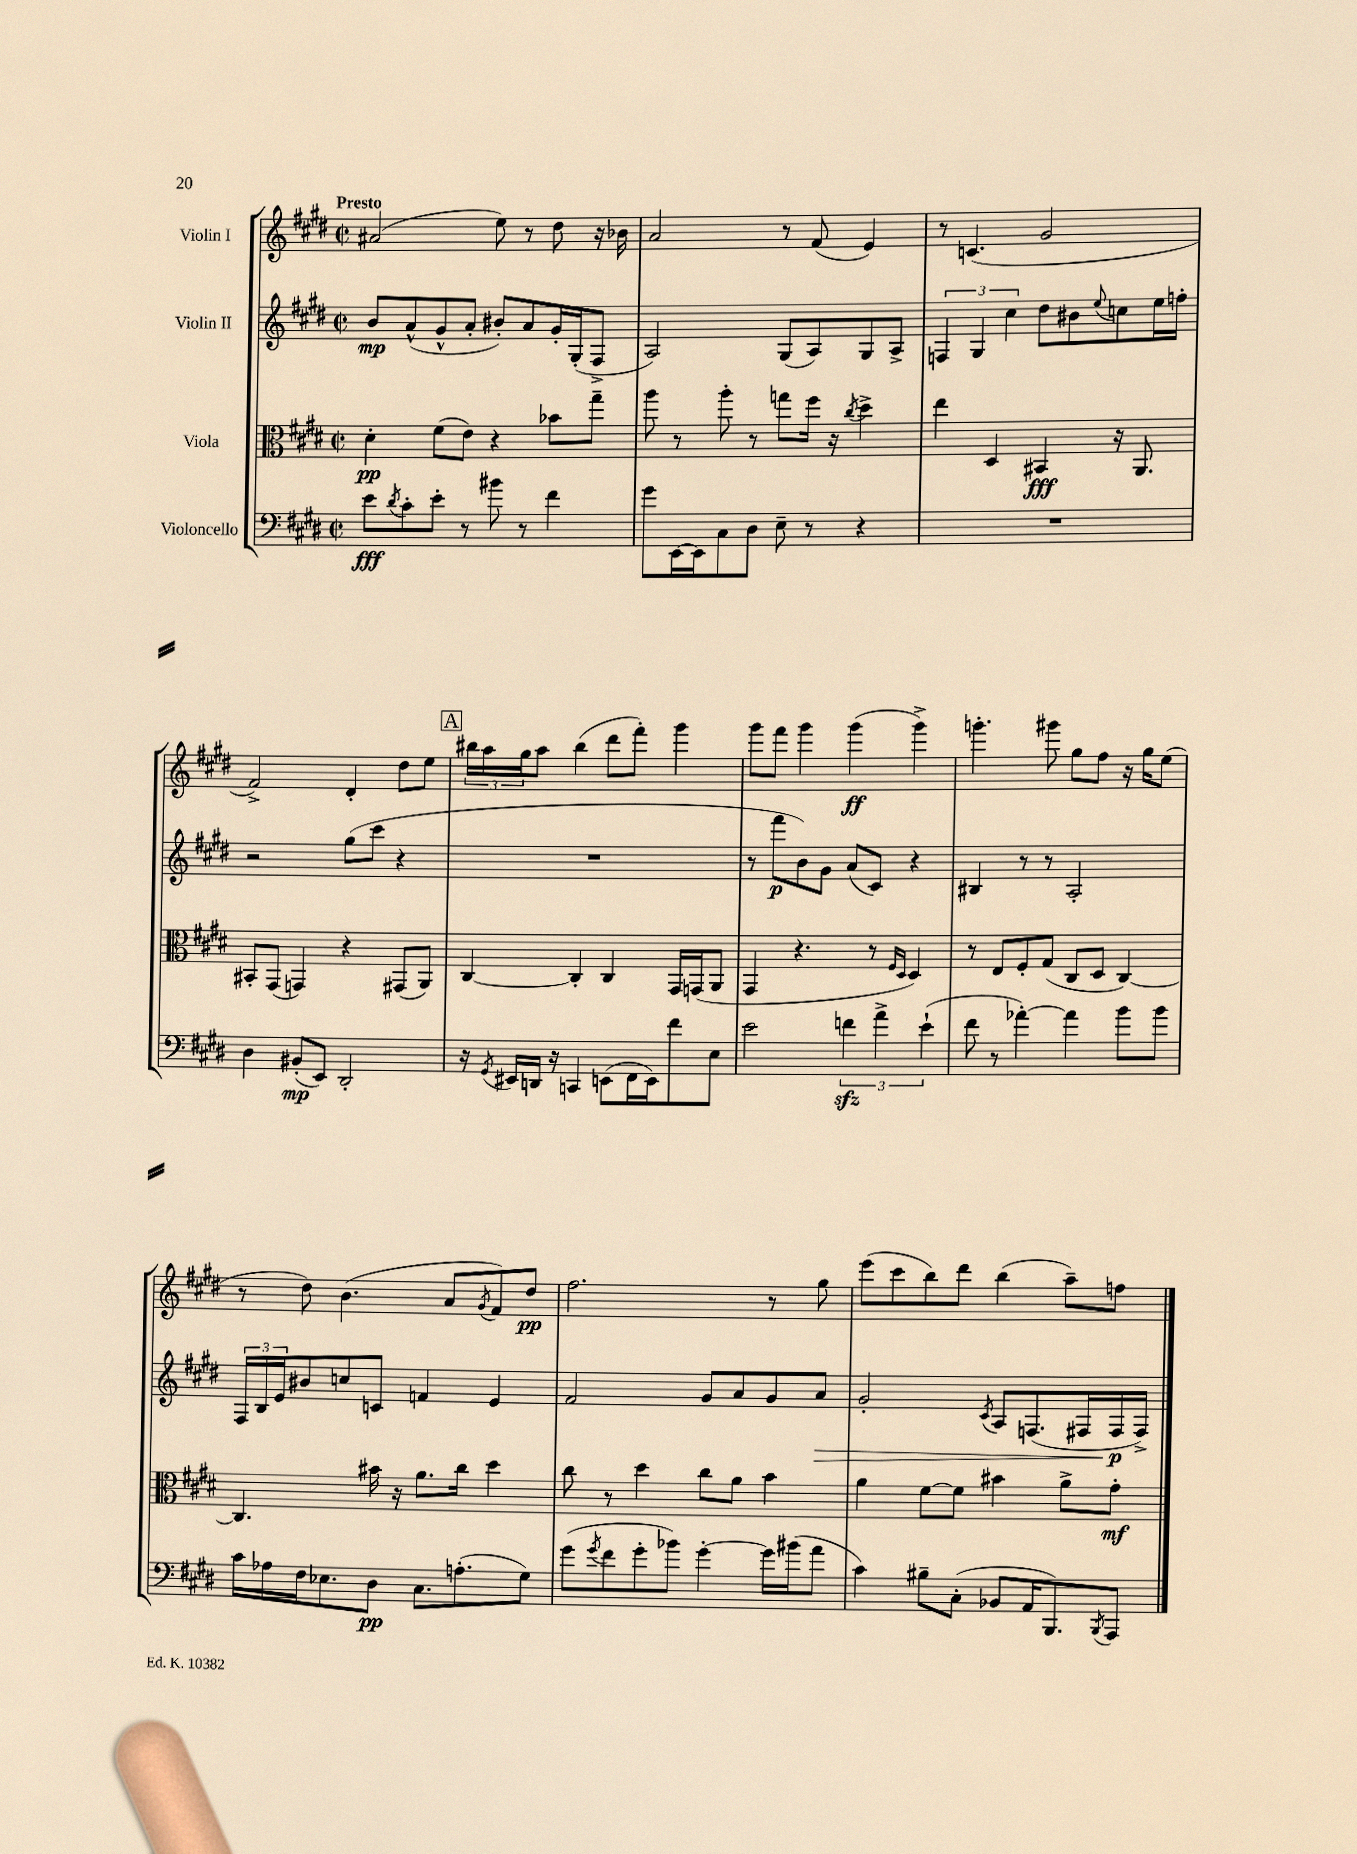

**kern	**dynam	**kern	**dynam	**kern	**dynam	**kern	**dynam
*part4	*part4	*part3	*part3	*part2	*part2	*part1	*part1
*staff4	*staff4	*staff3	*staff3	*staff2	*staff2	*staff1	*staff1
*I"Violoncello	*	*I"Viola	*	*I"Violin II	*	*I"Violin I	*
*clefF4	*	*clefC3	*	*clefG2	*	*clefG2	*
*k[f#c#g#d#]	*	*k[f#c#g#d#]	*	*k[f#c#g#d#]	*	*k[f#c#g#d#]	*
*M2/2	*	*M2/2	*	*M2/2	*	*M2/2	*
*met(c|)	*	*met(c|)	*	*met(c|)	*	*met(c|)	*
=1	=1	=1	=1	=1	=1	=1	=1
!	!	!	!	!	!	!LO:TX:a:B:t=Presto	!
8e\L	fff	4d#'\	pp	8b/L	mp	(2a#X/	.
8qd#/	.	.	.	.	.	.	.
8c#'\	.	.	.	(8a^^/	.	.	.
8e'\J	.	(8f#\L	.	8g#^^/	.	.	.
8r	.	8e\J)	.	8a'/J	.	.	.
8b#X\	.	4r	.	8b#X'/L)	.	8ee\)	.
8r	.	.	.	8a/	.	8r	.
4f#\	.	8b-X\L	.	16g#'/L	.	8dd#\	.
.	.	.	.	(16G#'/J	.	.	.
.	.	8gg#~\J	.	8F#^/J	.	16r	.
.	.	.	.	.	.	16b-X\	.
=2	=2	=2	=2	=2	=2	=2	=2
8g#\L	.	8aa\	.	2A/)	.	2a/	.
[16EE\L	.	8r	.	.	.	.	.
16EE\J]	.	.	.	.	.	.	.
8C#\	.	8aa'\	.	.	.	.	.
8D#\J	.	8r	.	.	.	.	.
8E~\	.	8ggn\L	.	(8G#/L	.	8r	.
8r	.	16ff#\Jk	.	8A/)	.	(8f#/	.
.	.	16r	.	.	.	.	.
.	.	8qcc#/	.	.	.	.	.
4r	.	4dd#^\	.	8G#/	.	4e/)	.
.	.	.	.	8A^/J	.	.	.
=3	=3	=3	=3	=3	=3	=3	=3
1r	.	4ee\	.	6Fn/	.	8r	.
.	.	.	.	.	.	(4.cn/	.
.	.	.	.	6G#/	.	.	.
.	.	4D#/	.	.	.	.	.
.	.	.	.	6cc#\	.	.	.
.	.	4BB#X/	fff	8dd#\L	.	2g#/	.
.	.	.	.	8b#X\	.	.	.
.	.	.	.	8qqee/	.	.	.
.	.	16r	.	8ccn\	.	.	.
.	.	8.AA/	.	.	.	.	.
.	.	.	.	16ee\L	.	.	.
.	.	.	.	16ffn'\JJ	.	.	.
!!LO:LB:g=z
=4	=4	=4	=4	=4	=4	=4	=4
4D#\	.	8BB#X'/L	.	2r	.	2f#^/)	.
.	.	(8GG#/J	.	.	.	.	.
(8BB#X'/L	mp	4GGn/)	.	.	.	.	.
8EE/J)	.	.	.	.	.	.	.
2DD#'/	.	4r	.	(8gg#\L	.	4d#'/	.
.	.	.	.	8ccc#\J	.	.	.
.	.	(8GG#X/L	.	4r	.	8dd#\L	.
.	.	8AA/J)	.	.	.	8ee\J	.
!!LO:REH:place=s1:t=A
=5	=5	=5	=5	=5	=5	=5	=5
16r	.	[4C#/	.	1r	.	24bb#X\LL	.
.	.	.	.	.	.	24aa\	.
8qGG#/	.	.	.	.	.	.	.
16EE#X/LL	.	.	.	.	.	.	.
.	.	.	.	.	.	24gg#\J	.
16DDn/JJ	.	.	.	.	.	8aa\J	.
16r	.	.	.	.	.	.	.
4CCn/	.	4C#'/]	.	.	.	(4bb#\	.
(8EEn\L	.	4C#/	.	.	.	8ddd#\L	.
16FF#\L	.	.	.	.	.	8fff#'\J)	.
16EE\J)	.	.	.	.	.	.	.
8f#\	.	16GG#/LL	.	.	.	4ggg#\	.
.	.	(16GGn/J	.	.	.	.	.
8E\J	.	8AA/J	.	.	.	.	.
=6	=6	=6	=6	=6	=6	=6	=6
2e\	.	4GG#/	.	8r	.	8ggg#\L	.
.	.	.	.	8fff#\L	p	8fff#\J	.
.	.	4.r	.	8b\)	.	4ggg#\	.
.	.	.	.	8g#\J	.	.	.
6fnzz\	.	.	.	(8a/L	.	(4ggg#\	ff
.	.	8r	.	8c#/J)	.	.	.
6a^\	.	.	.	.	.	.	.
.	.	16qqF#/LL	.	.	.	.	.
.	.	16qqD#/JJ	.	.	.	.	.
.	.	4D#/)	.	4r	.	4ggg#^\)	.
(6e`\	.	.	.	.	.	.	.
=7	=7	=7	=7	=7	=7	=7	=7
8f#\	.	8r	.	4B#X/	.	4.gggn'\	.
8r	.	8E/L	.	.	.	.	.
[4a-X'\)	.	8F#'/	.	8r	.	.	.
.	.	(8G#/J	.	8r	.	8ggg#X\	.
4a-\]	.	8C#/L	.	2A'/	.	8gg#\L	.
.	.	8D#/J	.	.	.	8ff#\J	.
8b\L	.	[4C#/)	.	.	.	16r	.
.	.	.	.	.	.	16gg#\KL	.
8b\J	.	.	.	.	.	(8ee\J	.
!!LO:LB:g=z
=8	=8	=8	=8	=8	=8	=8	=8
16c#\LL	.	4.C#/]	.	24F#/LL	.	8r	.
.	.	.	.	24B/	.	.	.
16A-X\	.	.	.	.	.	.	.
.	.	.	.	24e/J	.	.	.
16F#\J	.	.	.	8b#X/	.	8dd#\)	.
8.E-X\	.	.	.	.	.	.	.
.	.	.	.	8ccn/	.	(4.b\	.
8D#\J	pp	16b#X\	.	8cn/J	.	.	.
.	.	16r	.	.	.	.	.
8.C#\L	.	8.a\L	.	4fn/	.	.	.
.	.	.	.	.	.	8a/L	.
(8.An'\	.	16cc#\Jk	.	.	.	.	.
.	.	.	.	.	.	8qg#/	.
.	.	4dd#\	.	4e/	.	8f#/)	.
8G#\J)	.	.	.	.	.	8dd#/J	pp
=9	=9	=9	=9	=9	=9	=9	=9
(8g#\L	.	8cc#\	.	2f#/	.	2.ff#\	.
8qg#/	.	.	.	.	.	.	.
8f#\	.	8r	.	.	.	.	.
8g#'\	.	4dd#\	.	.	.	.	.
8b-X\J)	.	.	.	.	.	.	.
[4g#'\	.	8cc#\L	.	8g#/L	.	.	.
.	.	8a\J	.	8a/	.	.	.
16g#\LL]	.	4b\	.	8g#/	.	8r	.
(16b#X\J	.	.	.	.	.	.	.
!	!	!	!	!	!LO:HP:b	!	!
8a\J	.	.	.	8a/J	>	8gg#\	.
=10	=10	=10	=10	=10	=10	=10	=10
4c#\)	.	4a\	.	2g#'/	.	(8eee\L	.
.	.	.	.	.	.	8ccc#\	.
8B#X~\L	.	[8f#\L	.	.	.	8bb\)	.
(8C#'\J	.	8f#\J]	.	.	.	8ddd#\J	.
.	.	.	.	8qc#/	.	.	.
8BB-X/L	.	4b#X\	.	8A/L	.	(4bb\	.
16AA/K	.	.	.	(8.Fn/	.	.	.
8.BBB/)	.	.	.	.	.	.	.
.	.	8a^\L	.	.	.	8aa~\L)	.
.	.	.	.	16F#X/L	.	.	.
8qBBB/	.	.	.	.	.	.	.
8AAA/J	.	8g#'\J	mf	16F#/	p	8ffn\J	.
.	.	.	.	16F#^/JJ)	]	.	.
==	==	==	==	==	==	==	==
*-	*-	*-	*-	*-	*-	*-	*-
